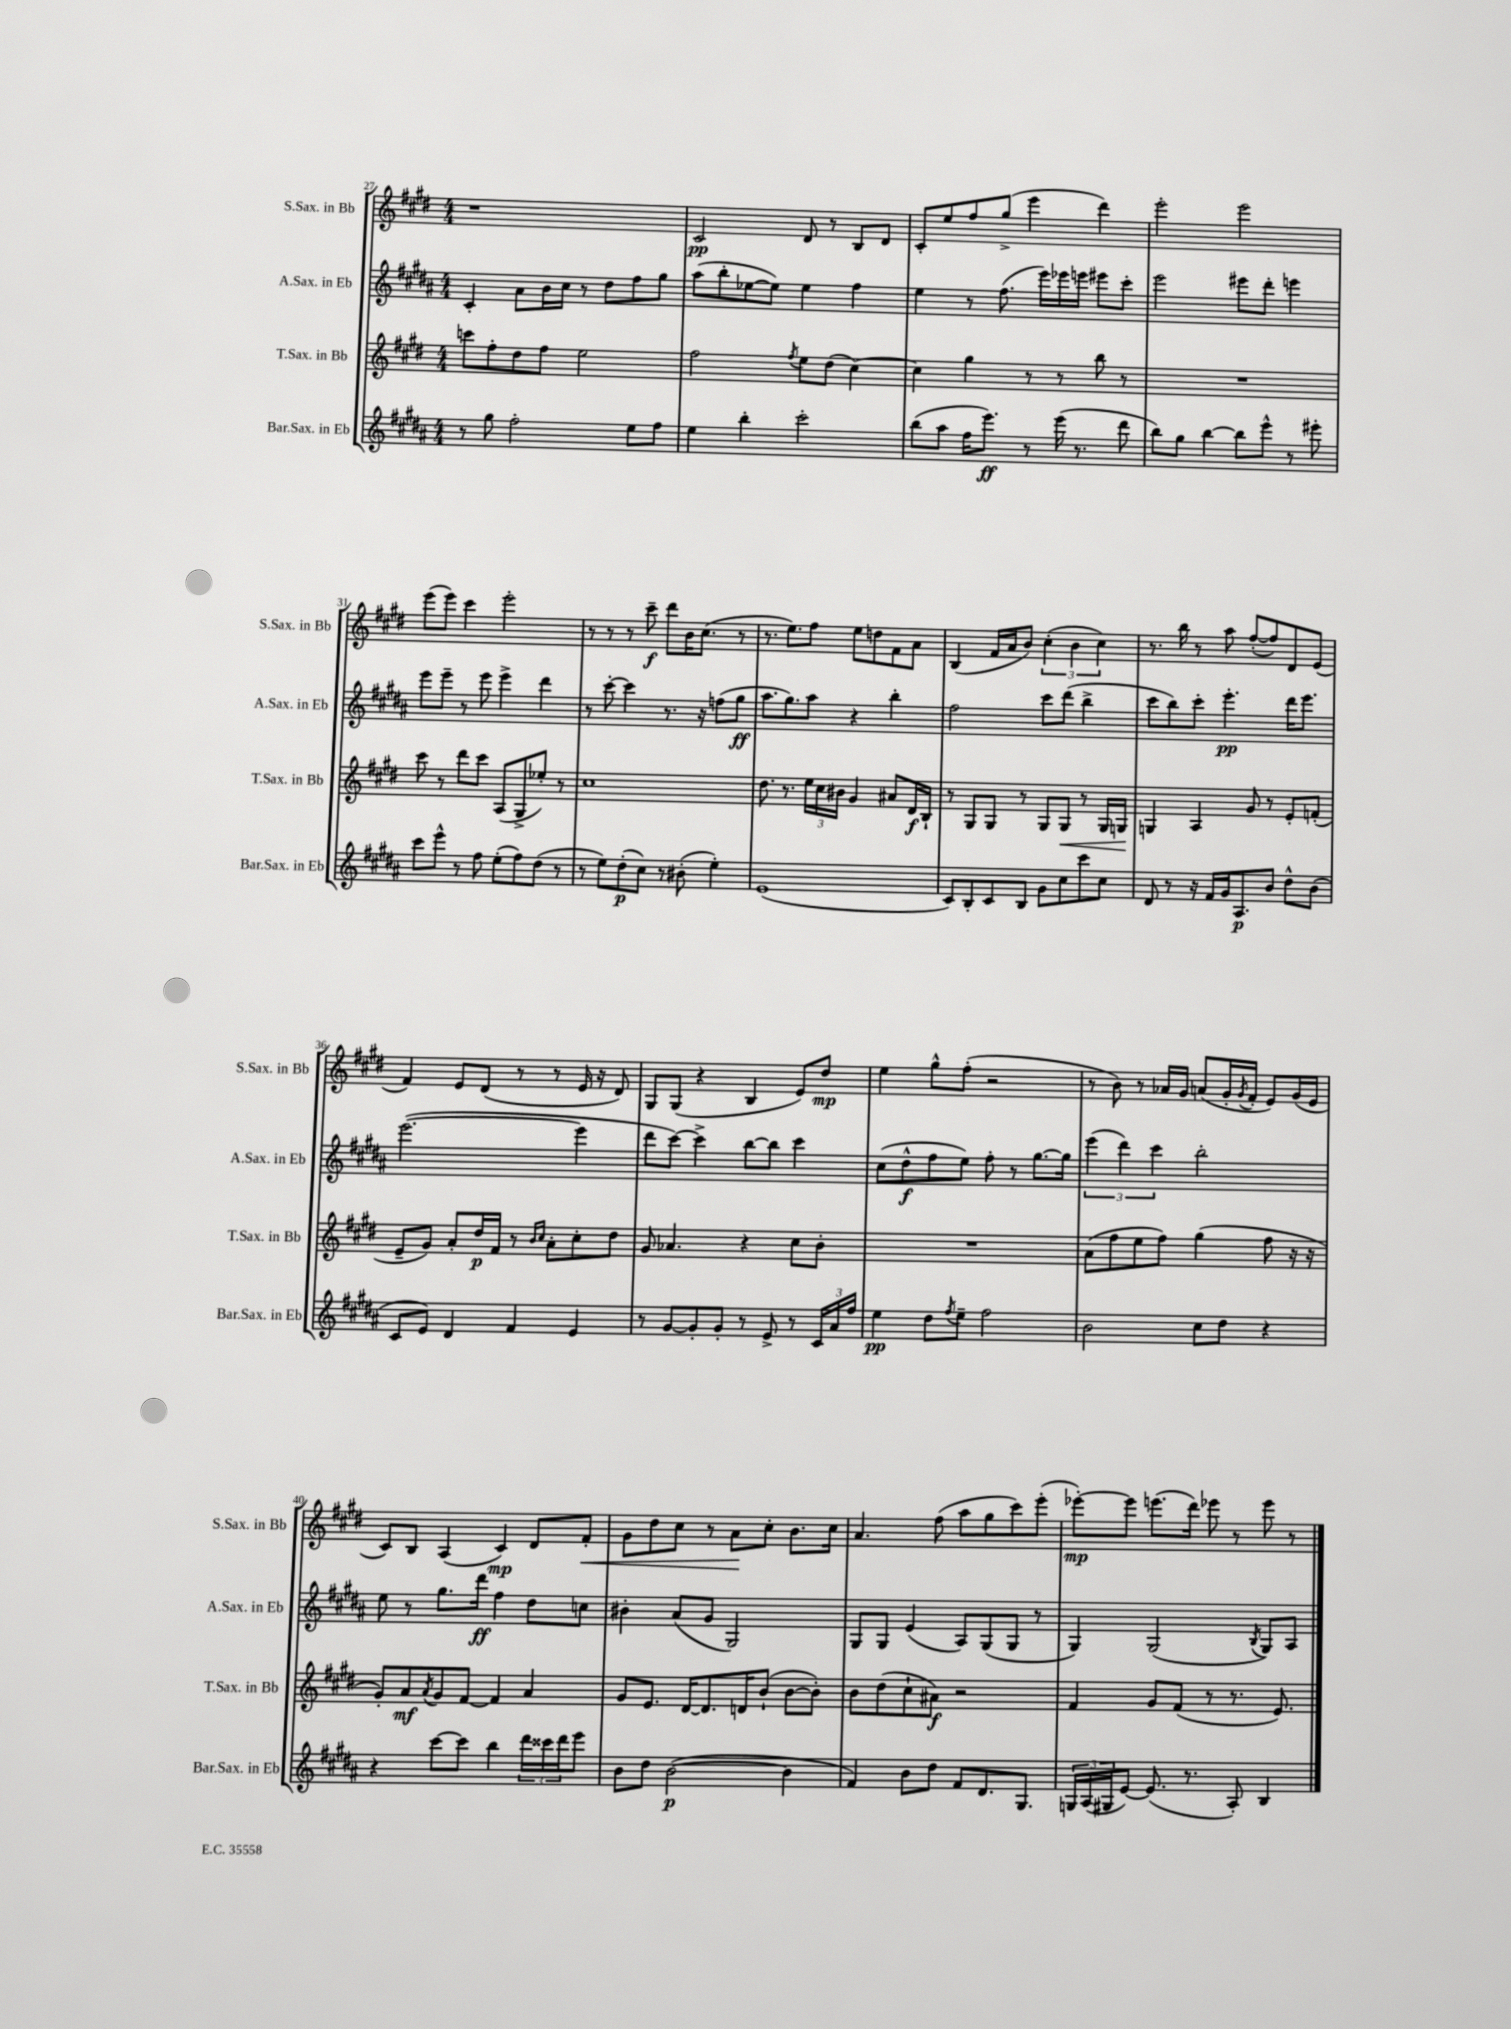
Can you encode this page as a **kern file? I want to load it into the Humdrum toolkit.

**kern	**dynam	**kern	**dynam	**kern	**dynam	**kern	**dynam
*part4	*part4	*part3	*part3	*part2	*part2	*part1	*part1
*staff4	*staff4	*staff3	*staff3	*staff2	*staff2	*staff1	*staff1
*I"Bar.Sax. in Eb	*	*I"T.Sax. in Bb	*	*I"A.Sax. in Eb	*	*I"S.Sax. in Bb	*
*I'Bar.Sax. in Eb	*	*I'T.Sax. in Bb	*	*I'A.Sax. in Eb	*	*I'S.Sax. in Bb	*
*clefG2	*	*clefG2	*	*clefG2	*	*clefG2	*
*k[f#c#g#d#a#]	*	*k[f#c#g#d#]	*	*k[f#c#g#d#a#]	*	*k[f#c#g#d#]	*
*M4/4	*	*M4/4	*	*M4/4	*	*M4/4	*
=27	=27	=27	=27	=27	=27	=27	=27
8r	.	8cccn\L	.	4c#'/	.	1r	.
8gg#\	.	8ff#'\	.	.	.	.	.
2ff#'\	.	8dd#\	.	8a#\L	.	.	.
.	.	8ff#\J	.	16b\L	.	.	.
.	.	.	.	16cc#\JJ	.	.	.
.	.	2ee\	.	8r	.	.	.
.	.	.	.	8dd#\L	.	.	.
8ee\L	.	.	.	8ff#\	.	.	.
8ff#\J	.	.	.	8gg#\J	.	.	.
=28	=28	=28	=28	=28	=28	=28	=28
4ee\	.	2ff#\	.	(8aa#\L	.	2c#/	pp
.	.	.	.	8bb'\	.	.	.
4bb'\	.	.	.	[8ee-X\	.	.	.
.	.	.	.	8ee-\J])	.	.	.
.	.	8qff#/	.	.	.	.	.
2ccc#'\	.	8ee\L	.	4ee-\	.	8d#/	.
.	.	(8dd#\J	.	.	.	8r	.
.	.	[4cc#\)	.	4ff#\	.	8B/L	.
.	.	.	.	.	.	8d#/J	.
=29	=29	=29	=29	=29	=29	=29	=29
(8bb\L	.	4cc#\]	.	4ee\	.	8c#'/L	.
8aa#\J	.	.	.	.	.	8ee/	.
16ff#\KL	.	4gg#\	.	8r	.	8ff#/	.
8.eee\J)	ff	.	.	.	.	.	.
.	.	.	.	(8.ff#\	.	(8gg#^/J	.
8r	.	8r	.	.	.	4eee\	.
.	.	.	.	16eee\LL)	.	.	.
(16eee\	.	8r	.	16eee-X\	.	.	.
8.r	.	.	.	16eeen\JJ	.	.	.
.	.	8bb\	.	8eee#X\L	.	4ddd#\)	.
8ddd#\	.	8r	.	8ccc#'\J	.	.	.
=30	=30	=30	=30	=30	=30	=30	=30
8bb\L)	.	1r	.	2eee\	.	2eee'\	.
8gg#\J	.	.	.	.	.	.	.
[4bb\	.	.	.	.	.	.	.
8bb\L]	.	.	.	8eee#X\L	.	2eee\	.
8eee^^\J	.	.	.	8ddd#'\J	.	.	.
8r	.	.	.	4eeen\	.	.	.
8eee#X'\	.	.	.	.	.	.	.
!!LO:LB:g=z
=31	=31	=31	=31	=31	=31	=31	=31
8ccc#\L	.	8ccc#\	.	8eee\L	.	(8eee\L	.
8eee^^\J	.	8r	.	8eee~\J	.	8eee\J)	.
8r	.	8ddd#\L	.	8r	.	4ccc#\	.
8ff#\	.	8ccc#\J	.	8eee\	.	.	.
(8ee'\L	.	(8A/L	.	4eee^\	.	2eee'\	.
8ff#\)	.	8G#^/	.	.	.	.	.
(8dd#\J	.	8ee-X'/J)	.	4ddd#\	.	.	.
8r	.	8r	.	.	.	.	.
=32	=32	=32	=32	=32	=32	=32	=32
8r	.	1cc#	.	8r	.	8r	.
8ee\L)	.	.	.	[8ccc#'\	.	8r	.
(8dd#'\	p	.	.	4ccc#\]	.	8r	.
8cc#\J)	.	.	.	.	.	8ccc#~\	f
8r	.	.	.	8.r	.	8ddd#\L	.
(8b#X'\	.	.	.	.	.	16b\K	.
.	.	.	.	16r	.	(8.cc#\J	.
4ee'\)	.	.	.	(8ffn\L	.	.	.
.	.	.	.	8gg#\J	ff	8r	.
=33	=33	=33	=33	=33	=33	=33	=33
(1e	.	8.dd#\	.	8.aa#\L	.	8.r	.
.	.	8.r	.	8.gg#\)	.	8.ee\L)	.
.	.	24ee\LL	.	8aa#\J	.	8ff#\J	.
.	.	24cc#\	.	.	.	.	.
.	.	24b#X\JJ	.	.	.	.	.
.	.	4g#/	.	4r	.	8ee\L	.
.	.	.	.	.	.	8ddn\	.
.	.	8a#X/L	.	4bb'\	.	8f#\	.
.	.	16d#/L	f	.	.	8a\J	.
.	.	16B`/JJ	.	.	.	.	.
=34	=34	=34	=34	=34	=34	=34	=34
8c#/L)	.	8r	.	2ff#\	.	(4B/	.
8B'/	.	8G#/L	.	.	.	.	.
8c#/	.	8G#/J	.	.	.	16f#/LL	.
.	.	.	.	.	.	16a/J	.
8B/J	.	8r	.	.	.	8b/J)	.
8g#\L	.	8G#/L	.	8ccc#\L	.	(6cc#'\	.
!	!	!	!LO:HP:b	!	!	!	!
8cc#\	.	8G#/J	<	(8ddd#\J	.	.	.
.	.	.	.	.	.	6b\	.
8ccc#\	.	8r	.	4bb^\	.	.	.
.	.	.	.	.	.	6cc#\)	.
8cc#\J	.	16G#/LL	.	.	.	.	.
.	.	16Gn/JJ	.	.	.	.	.
.	.	.	[	.	.	.	.
=35	=35	=35	=35	=35	=35	=35	=35
8d#/	.	4Gn/	.	8ccc#\L	.	8.r	.
8r	.	.	.	8bb\)	.	.	.
.	.	.	.	.	.	16bb\	.
16r	.	4A/	.	8ccc#'\J	.	8r	.
16f#/LL	.	.	.	.	.	.	.
16g#/J	.	.	.	4.eee'\	pp	8aa\	.
8.A#/	p	.	.	.	.	.	.
.	.	8g#/	.	.	.	([8ff#'/L	.
8b/J	.	8r	.	.	.	8ff#/])	.
8dd#^^\L	.	8e'/L	.	16ddd#\KL	.	8d#/	.
.	.	.	.	8.eee\J	.	.	.
(8b\J	.	(8fn'/J	.	.	.	(8e/J	.
!!LO:LB:g=z
=36	=36	=36	=36	=36	=36	=36	=36
8c#/L	.	8e~/L	.	([2.eee\	.	4f#/)	.
8e/J)	.	8g#/J)	.	.	.	.	.
4d#/	.	8a'/L	.	.	.	8e/L	.
.	.	16dd#/L	p	.	.	(8d#/J	.
.	.	16f#/JJ	.	.	.	.	.
4f#/	.	8r	.	.	.	8r	.
.	.	16qqb/LL	.	.	.	.	.
.	.	16qqcc#/JJ	.	.	.	.	.
.	.	8a'\L	.	.	.	8r	.
4e/	.	8cc#'\	.	4eee\]	.	16e/	.
.	.	.	.	.	.	16r	.
.	.	8dd#\J	.	.	.	8d#/)	.
=37	=37	=37	=37	=37	=37	=37	=37
8r	.	8g#/	.	8ddd#\L	.	8G#/L	.
[8g#/L	.	4.a-X/	.	[8ccc#\J)	.	(8G#/J	.
8g#'/]	.	.	.	4ccc#^\]	.	4r	.
8g#'/J	.	.	.	.	.	.	.
8r	.	4r	.	[8bb\L	.	4B/	.
8e^/	.	.	.	8bb\J]	.	.	.
8r	.	8cc#\L	.	4ccc#\	.	8e/L)	.
24c#/LL	.	8b'\J	.	.	.	8dd#/J	mp
24a#/	.	.	.	.	.	.	.
24ff#/JJ	.	.	.	.	.	.	.
=38	=38	=38	=38	=38	=38	=38	=38
4ee\	pp	1r	.	(8cc#\L	.	4ee\	.
.	.	.	.	8dd#^^\	f	.	.
8dd#\L	.	.	.	8ff#\	.	8gg#^^\L	.
8qff#/	.	.	.	.	.	.	.
8ee~\J	.	.	.	8ee\J)	.	(8ff#'\J	.
2ff#\	.	.	.	8ff#'\	.	2r	.
.	.	.	.	8r	.	.	.
.	.	.	.	[8.gg#\L	.	.	.
.	.	.	.	16gg#\Jk]	.	.	.
=39	=39	=39	=39	=39	=39	=39	=39
2b\	.	(8a\L	.	(6eee\	.	8r	.
.	.	8ff#\	.	.	.	8b\)	.
.	.	.	.	6ddd#\)	.	.	.
.	.	8ee\	.	.	.	8r	.
.	.	.	.	6ccc#\	.	.	.
.	.	8ff#\J)	.	.	.	16a-X/LL	.
.	.	.	.	.	.	16g#/JJ	.
8cc#\L	.	(4gg#\	.	2bb'\	.	(8an/L	.
8dd#\J	.	.	.	.	.	16g#'/L	.
.	.	.	.	.	.	8qg#/	.
.	.	.	.	.	.	16f#'/JJ	.
4r	.	8ff#\	.	.	.	8e/L)	.
.	.	16r	.	.	.	(16g#/L	.
.	.	16r	.	.	.	16e/JJ	.
!!LO:LB:g=z
=40	=40	=40	=40	=40	=40	=40	=40
4r	.	8g#'/L)	.	8ee\	.	8c#/L)	.
.	.	8a/	mf	8r	.	8B/J	.
.	.	8qa/	.	.	.	.	.
[8ccc#\L	.	8g#/	.	8.gg#\L	.	(4A/	.
8ccc#\J]	.	[8f#/J	.	.	.	.	.
.	.	.	.	16ddd#\Jk	ff	.	.
4bb\	.	4f#/]	.	4ff#\	.	4c#/)	mp
24ddd#\LL	.	4a/	.	8dd#\L	.	8d#/L	.
24ccc##X\	.	.	.	.	.	.	.
24ddd#\J	.	.	.	.	.	.	.
!	!	!	!	!	!	!	!LO:HP:b
8eee\J	.	.	.	8ccn\J	.	8f#'/J	<
=41	=41	=41	=41	=41	=41	=41	=41
8b\L	.	8g#/L	.	4b#X'\	.	8g#\L	.
8dd#\J	.	8.e/J	.	.	.	8dd#\	.
([2b\	p	.	.	(8a#/L	.	8cc#\J	.
.	.	[16d#/KL	.	.	.	.	.
.	.	8.d#/]	.	8g#/J	.	8r	.
.	.	.	.	2G#/)	.	8a\L	.
.	.	16dn/K	.	.	.	.	.
.	.	(8b`/J	.	.	.	8cc#'\J	[
4b\]	.	[8b\L	.	.	.	8.b\L	.
.	.	8b'\J])	.	.	.	.	.
.	.	.	.	.	.	16cc#\Jk	.
=42	=42	=42	=42	=42	=42	=42	=42
4f#/)	.	8b\L	.	8G#/L	.	4.a/	.
.	.	(8dd#\	.	8G#/J	.	.	.
8b\L	.	8cc#`\	.	(4e/	.	.	.
8dd#\J	.	8a#X\J)	f	.	.	(8ff#\	.
8f#/L	.	2r	.	8A#/L)	.	8aa\L	.
8.d#/	.	.	.	(8G#/	.	8gg#\	.
.	.	.	.	8G#/J	.	8ccc#\)	.
8.G#/J	.	.	.	.	.	.	.
.	.	.	.	8r	.	(8eee'\J	.
=43	=43	=43	=43	=43	=43	=43	=43
24Gn/LL	.	4f#/	.	4G#/)	.	[8eee-X'\L)	mp
(24A#/	.	.	.	.	.	.	.
24G#X/J	.	.	.	.	.	.	.
[8e/J)	.	.	.	.	.	8eee-\J]	.
(8.e/]	.	8g#/L	.	(2G#/	.	(8.eeen\L	.
.	.	(8f#/J	.	.	.	.	.
8.r	.	.	.	.	.	16ddd#\Jk)	.
.	.	8r	.	.	.	8eee-X\	.
8A#'/)	.	8.r	.	.	.	8r	.
.	.	.	.	8qB/	.	.	.
4B/	.	.	.	8G#/L)	.	8eee-\	.
.	.	8.e/)	.	.	.	.	.
.	.	.	.	8A#/J	.	8r	.
==	==	==	==	==	==	==	==
*-	*-	*-	*-	*-	*-	*-	*-
